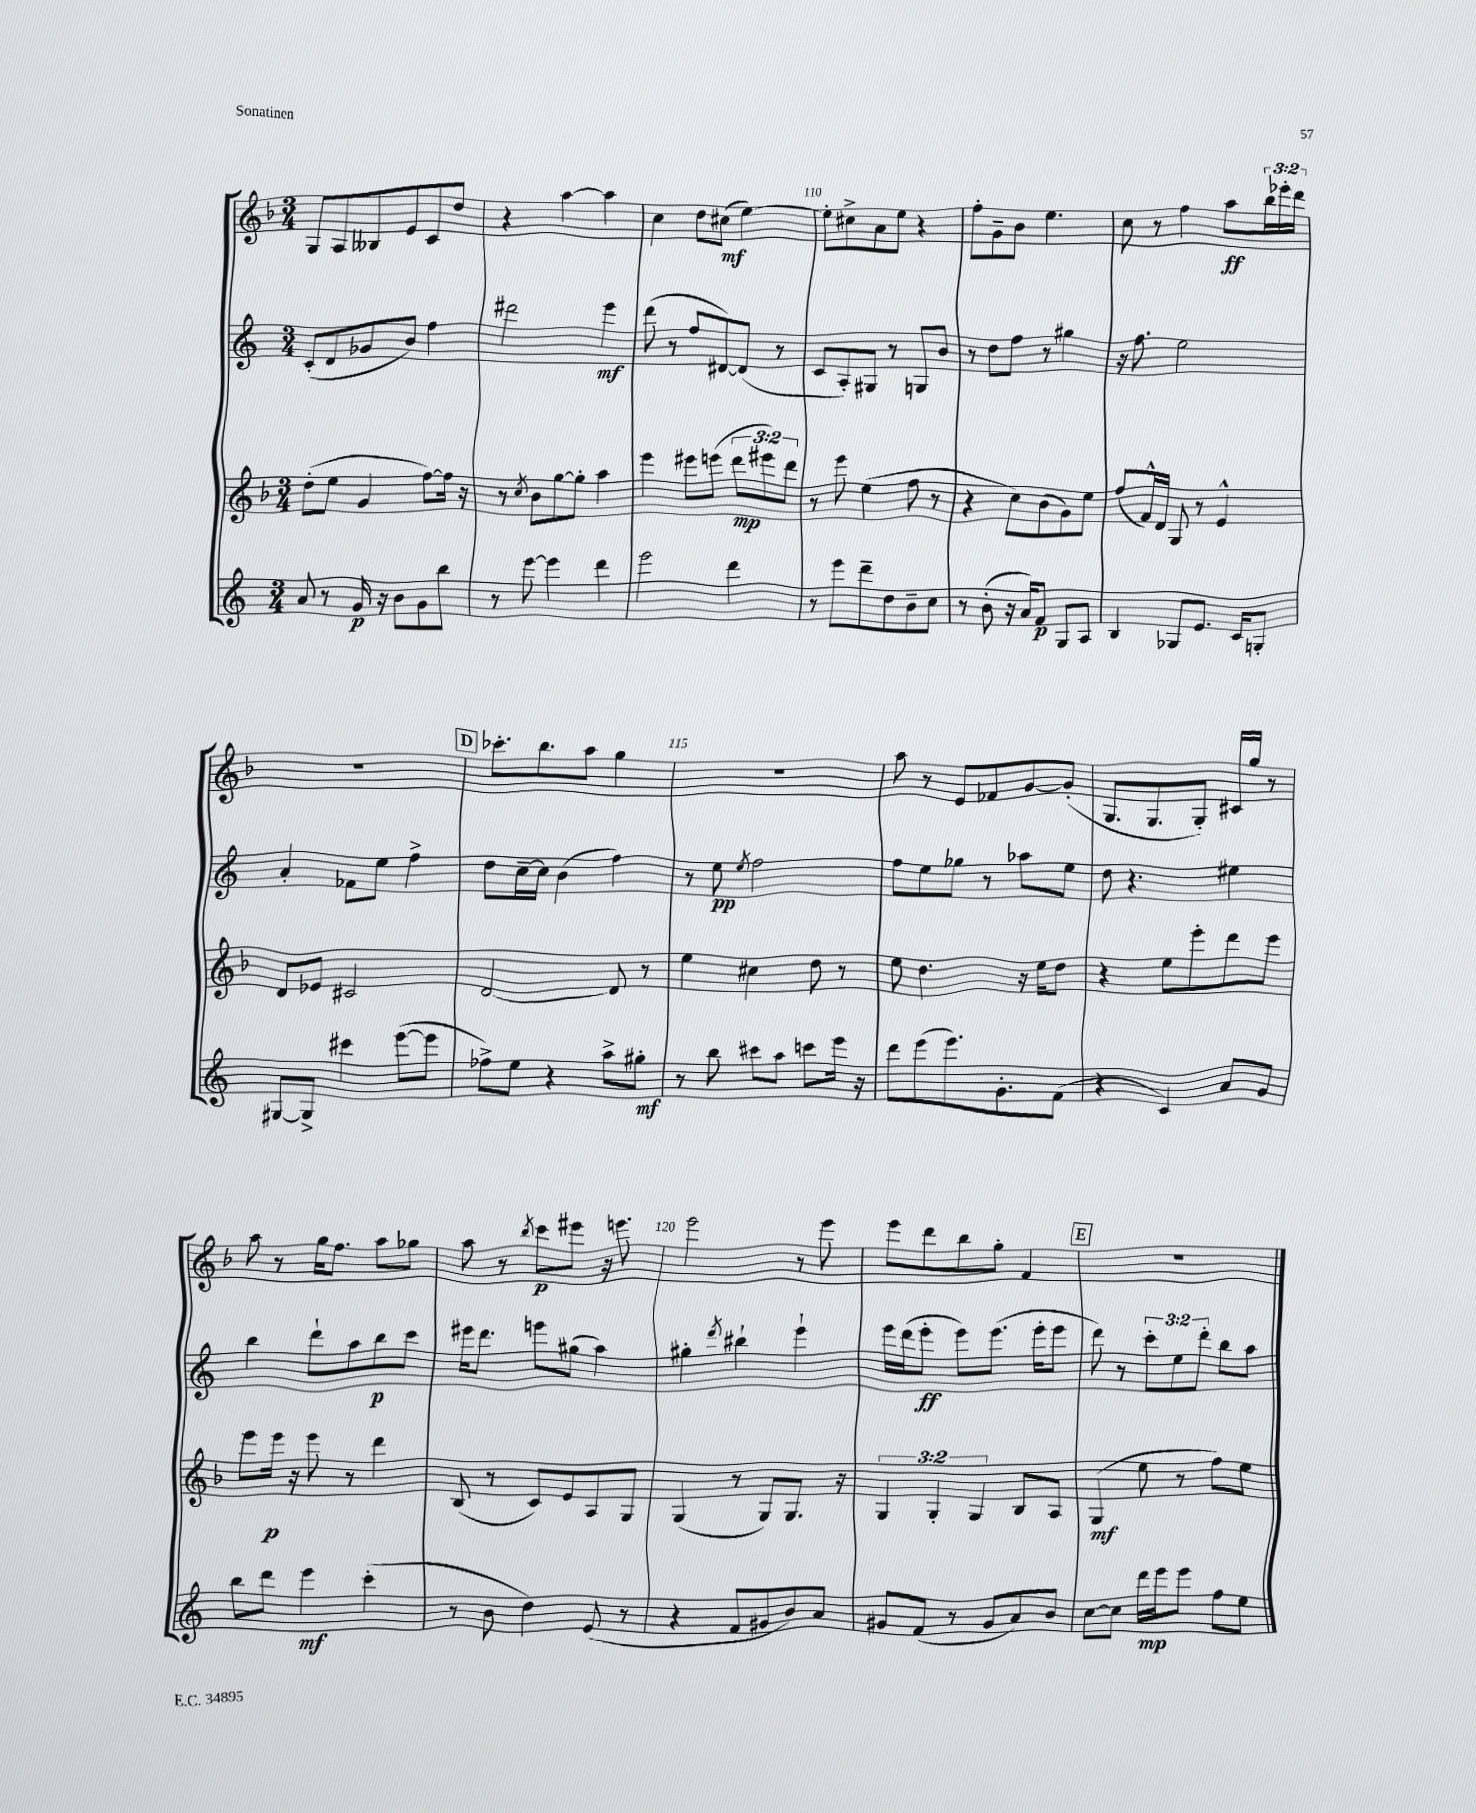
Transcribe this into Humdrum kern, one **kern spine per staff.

**kern	**dynam	**kern	**dynam	**kern	**dynam	**kern	**dynam
*part4	*part4	*part3	*part3	*part2	*part2	*part1	*part1
*staff4	*staff4	*staff3	*staff3	*staff2	*staff2	*staff1	*staff1
*clefG2	*	*clefG2	*	*clefG2	*	*clefG2	*
*k[]	*	*k[b-]	*	*k[]	*	*k[b-]	*
*M3/4	*	*M3/4	*	*M3/4	*	*M3/4	*
=107	=107	=107	=107	=107	=107	=107	=107
8a/	.	(8dd'\L	.	(8c'/L	.	8G/L	.
8r	.	8ee\J	.	8d/	.	8A/	.
16g/	p	4g/	.	8g-X/	.	8B--X/	.
16r	.	.	.	.	.	.	.
8b\L	.	.	.	8b/J)	.	8e/	.
8g\	.	[8ff\L)	.	4ff\	.	8c/	.
8bb\J	.	16ff\Jk]	.	.	.	8dd/J	.
.	.	16r	.	.	.	.	.
=108	=108	=108	=108	=108	=108	=108	=108
8r	.	8r	.	2ddd#X\	.	4r	.
.	.	8qcc/	.	.	.	.	.
[8eee\	.	8b-\L	.	.	.	.	.
4eee\]	.	[8gg\	.	.	.	[4aa\	.
.	.	8gg'\J]	.	.	.	.	.
4ddd\	.	4aa\	.	4eee\	mf	4aa\]	.
=109	=109	=109	=109	=109	=109	=109	=109
2eee\	.	4eee\	.	(8ddd\	.	4cc\	.
.	.	.	.	8r	.	.	.
.	.	8eee#X\L	.	8ff/L	.	8dd\L	.
.	.	(8eeen\J	.	[8d#X/)	.	(8cc#X\J	mf
4ddd\	.	12ddd\L	mp	(8d#/J]	.	[4ee\)	.
.	.	12eee#X\)	.	.	.	.	.
.	.	.	.	8r	.	.	.
.	.	12ddd\J	.	.	.	.	.
=110	=110	=110	=110	=110	=110	=110	=110
8r	.	8r	.	8c/L	.	8ee'\L]	.
8eee\L	.	8eee\	.	8A'/)	.	8cc#X^\	.
8ddd~\	.	(4ee\	.	8G#X/J	.	8a\	.
8dd\	.	.	.	8r	.	8ee\J	.
8b~\	.	8ff\	.	8Gn/L	.	4r	.
8cc\J	.	8r	.	8b/J	.	.	.
=111	=111	=111	=111	=111	=111	=111	=111
8r	.	4r	.	8r	.	8ff'\L	.
(8b'\	.	.	.	8dd\L	.	8g~\	.
16r	.	8cc\L)	.	8ff\J	.	8b-\J	.
16a/KL)	.	.	.	.	.	.	.
8f/J	p	(8b-\	.	8r	.	4.ee\	.
8G/L	.	8g\)	.	4gg#X\	.	.	.
8A/J	.	8ee\J	.	.	.	.	.
=112	=112	=112	=112	=112	=112	=112	=112
4B/	.	(8ff/L	.	16r	.	8cc\	.
.	.	.	.	8.ff\	.	.	.
.	.	16f^^/L)	.	.	.	8r	.
.	.	16d/JJ	.	.	.	.	.
8G-X/L	.	8G/	.	2ee\	.	4ff\	.
8.e/J	.	8r	.	.	.	.	.
.	.	4e^^/	.	.	.	8aa\L	ff
16c/KL	.	.	.	.	.	.	.
8Gn'/J	.	.	.	.	.	24bb-\L	.
.	.	.	.	.	.	24eee-X'\	.
.	.	.	.	.	.	24ddd\JJ	.
!!LO:LB:g=z
=113	=113	=113	=113	=113	=113	=113	=113
[8G#X/L	.	8d/L	.	4a'/	.	2.r	.
8G#^/J]	.	8e-X/J	.	.	.	.	.
4ccc#X\	.	2c#X/	.	8f-X\L	.	.	.
.	.	.	.	8ee\J	.	.	.
([8eee\L	.	.	.	4ff^\	.	.	.
8eee\J]	.	.	.	.	.	.	.
!!LO:REH:place=s1:t=D
=114	=114	=114	=114	=114	=114	=114	=114
8ff-X^\L)	.	[2d/	.	8dd\L	.	8.ccc-X'\L	.
8ee\J	.	.	.	[16cc~\L	.	.	.
.	.	.	.	16cc\JJ]	.	8.bb-\	.
4r	.	.	.	(4b\	.	.	.
.	.	.	.	.	.	8aa\J	.
8aa^\L	.	8d/]	.	4ff\)	.	4gg\	.
8gg#X'\J	mf	8r	.	.	.	.	.
=115	=115	=115	=115	=115	=115	=115	=115
8r	.	4ee\	.	8r	.	2.r	.
8bb\	.	.	.	8ee\	pp	.	.
.	.	.	.	8qee/	.	.	.
8ccc#X\L	.	4cc#X\	.	2ff\	.	.	.
8aa\J	.	.	.	.	.	.	.
8cccn\L	.	8dd\	.	.	.	.	.
16eee\Jk	.	8r	.	.	.	.	.
16r	.	.	.	.	.	.	.
=116	=116	=116	=116	=116	=116	=116	=116
8ddd\L	.	8ee\	.	8ff\L	.	8aa\	.
(8eee\	.	4.dd\	.	8ee\	.	8r	.
8.eee\)	.	.	.	8gg-X\J	.	8e/L	.
.	.	.	.	8r	.	8f-X/	.
8.g'\	.	.	.	.	.	.	.
.	.	16r	.	8aa-X\L	.	[8g/	.
.	.	16ee\KL	.	.	.	.	.
(8f\J	.	8dd\J	.	8ee\J	.	(8g'/J]	.
=117	=117	=117	=117	=117	=117	=117	=117
4r	.	4r	.	8dd\	.	8.G/L	.
.	.	.	.	4.r	.	.	.
.	.	.	.	.	.	8.G/	.
4c/)	.	8ee\L	.	.	.	.	.
.	.	8eee'\	.	.	.	8G'/J)	.
8a/L	.	8ddd\	.	4ee#X\	.	16c#X/LL	.
.	.	.	.	.	.	16gg/JJ	.
8g/J	.	8eee\J	.	.	.	8r	.
!!LO:LB:g=z
=118	=118	=118	=118	=118	=118	=118	=118
8bb\L	.	8eee\L	.	4bb\	.	8aa\	.
8ddd\J	.	16eee\Jk	p	.	.	8r	.
.	.	16r	.	.	.	.	.
4eee\	mf	8eee\	.	8ddd`\L	.	16gg\KL	.
.	.	.	.	.	.	8.ff\J	.
.	.	8r	.	8aa\	.	.	.
(4ccc'\	.	4ddd\	.	8bb\	p	8aa\L	.
.	.	.	.	8ccc\J	.	8gg-X\J	.
=119	=119	=119	=119	=119	=119	=119	=119
8r	.	(8B-/	.	16eee#X\KL	.	8aa\	.
.	.	.	.	8.ddd\J	.	.	.
8b\	.	8r	.	.	.	8r	.
.	.	.	.	.	.	8qbb-/	.
4dd\)	.	8c/L)	.	8eeen\L	.	8ccc\L	p
.	.	8e/	.	(8gg#X\J	.	8eee#X\J	.
(8e/	.	8A/	.	4aa\)	.	16r	.
.	.	.	.	.	.	8.eeen\	.
8r	.	8G/J	.	.	.	.	.
=120	=120	=120	=120	=120	=120	=120	=120
4r	.	(4G/	.	4gg#X'\	.	2eee\	.
.	.	.	.	8qddd/	.	.	.
8f/L	.	8r	.	4bb#X`\	.	.	.
8g#X/	.	8G/L)	.	.	.	.	.
8b/)	.	8.G/J	.	4eee`\	.	8r	.
8a/J	.	.	.	.	.	8eee\	.
.	.	16r	.	.	.	.	.
=121	=121	=121	=121	=121	=121	=121	=121
8g#X/L	.	6G/	.	16eee\LL	.	8eee\L	.
.	.	.	.	(16ddd\J	.	.	.
(8f/J	.	.	.	8eee'\J	ff	8ddd\	.
.	.	6G'/	.	.	.	.	.
8r	.	.	.	8eee\L)	.	8bb-\	.
.	.	6G/	.	.	.	.	.
8g#/L	.	.	.	(8.eee\J	.	8gg'\J	.
8a/)	.	8B-/L	.	.	.	4f/	.
.	.	.	.	16eee'\KL	.	.	.
8b/J	.	8A/J	.	8eee\J	.	.	.
!!LO:REH:place=s1:t=E
=122	=122	=122	=122	=122	=122	=122	=122
[8cc\L	.	(4G/	mf	8ddd\)	.	2.r	.
8cc\J]	.	.	.	8r	.	.	.
16ddd\LL	mp	8ee\	.	12ccc'\L	.	.	.
16eee\J	.	.	.	.	.	.	.
.	.	.	.	12ee\	.	.	.
8eee\J	.	8r	.	.	.	.	.
.	.	.	.	12ddd'\J	.	.	.
8ff\L	.	8ff\L)	.	8bb\L	.	.	.
8ee\J	.	8ee\J	.	8aa\J	.	.	.
==	==	==	==	==	==	==	==
*-	*-	*-	*-	*-	*-	*-	*-
